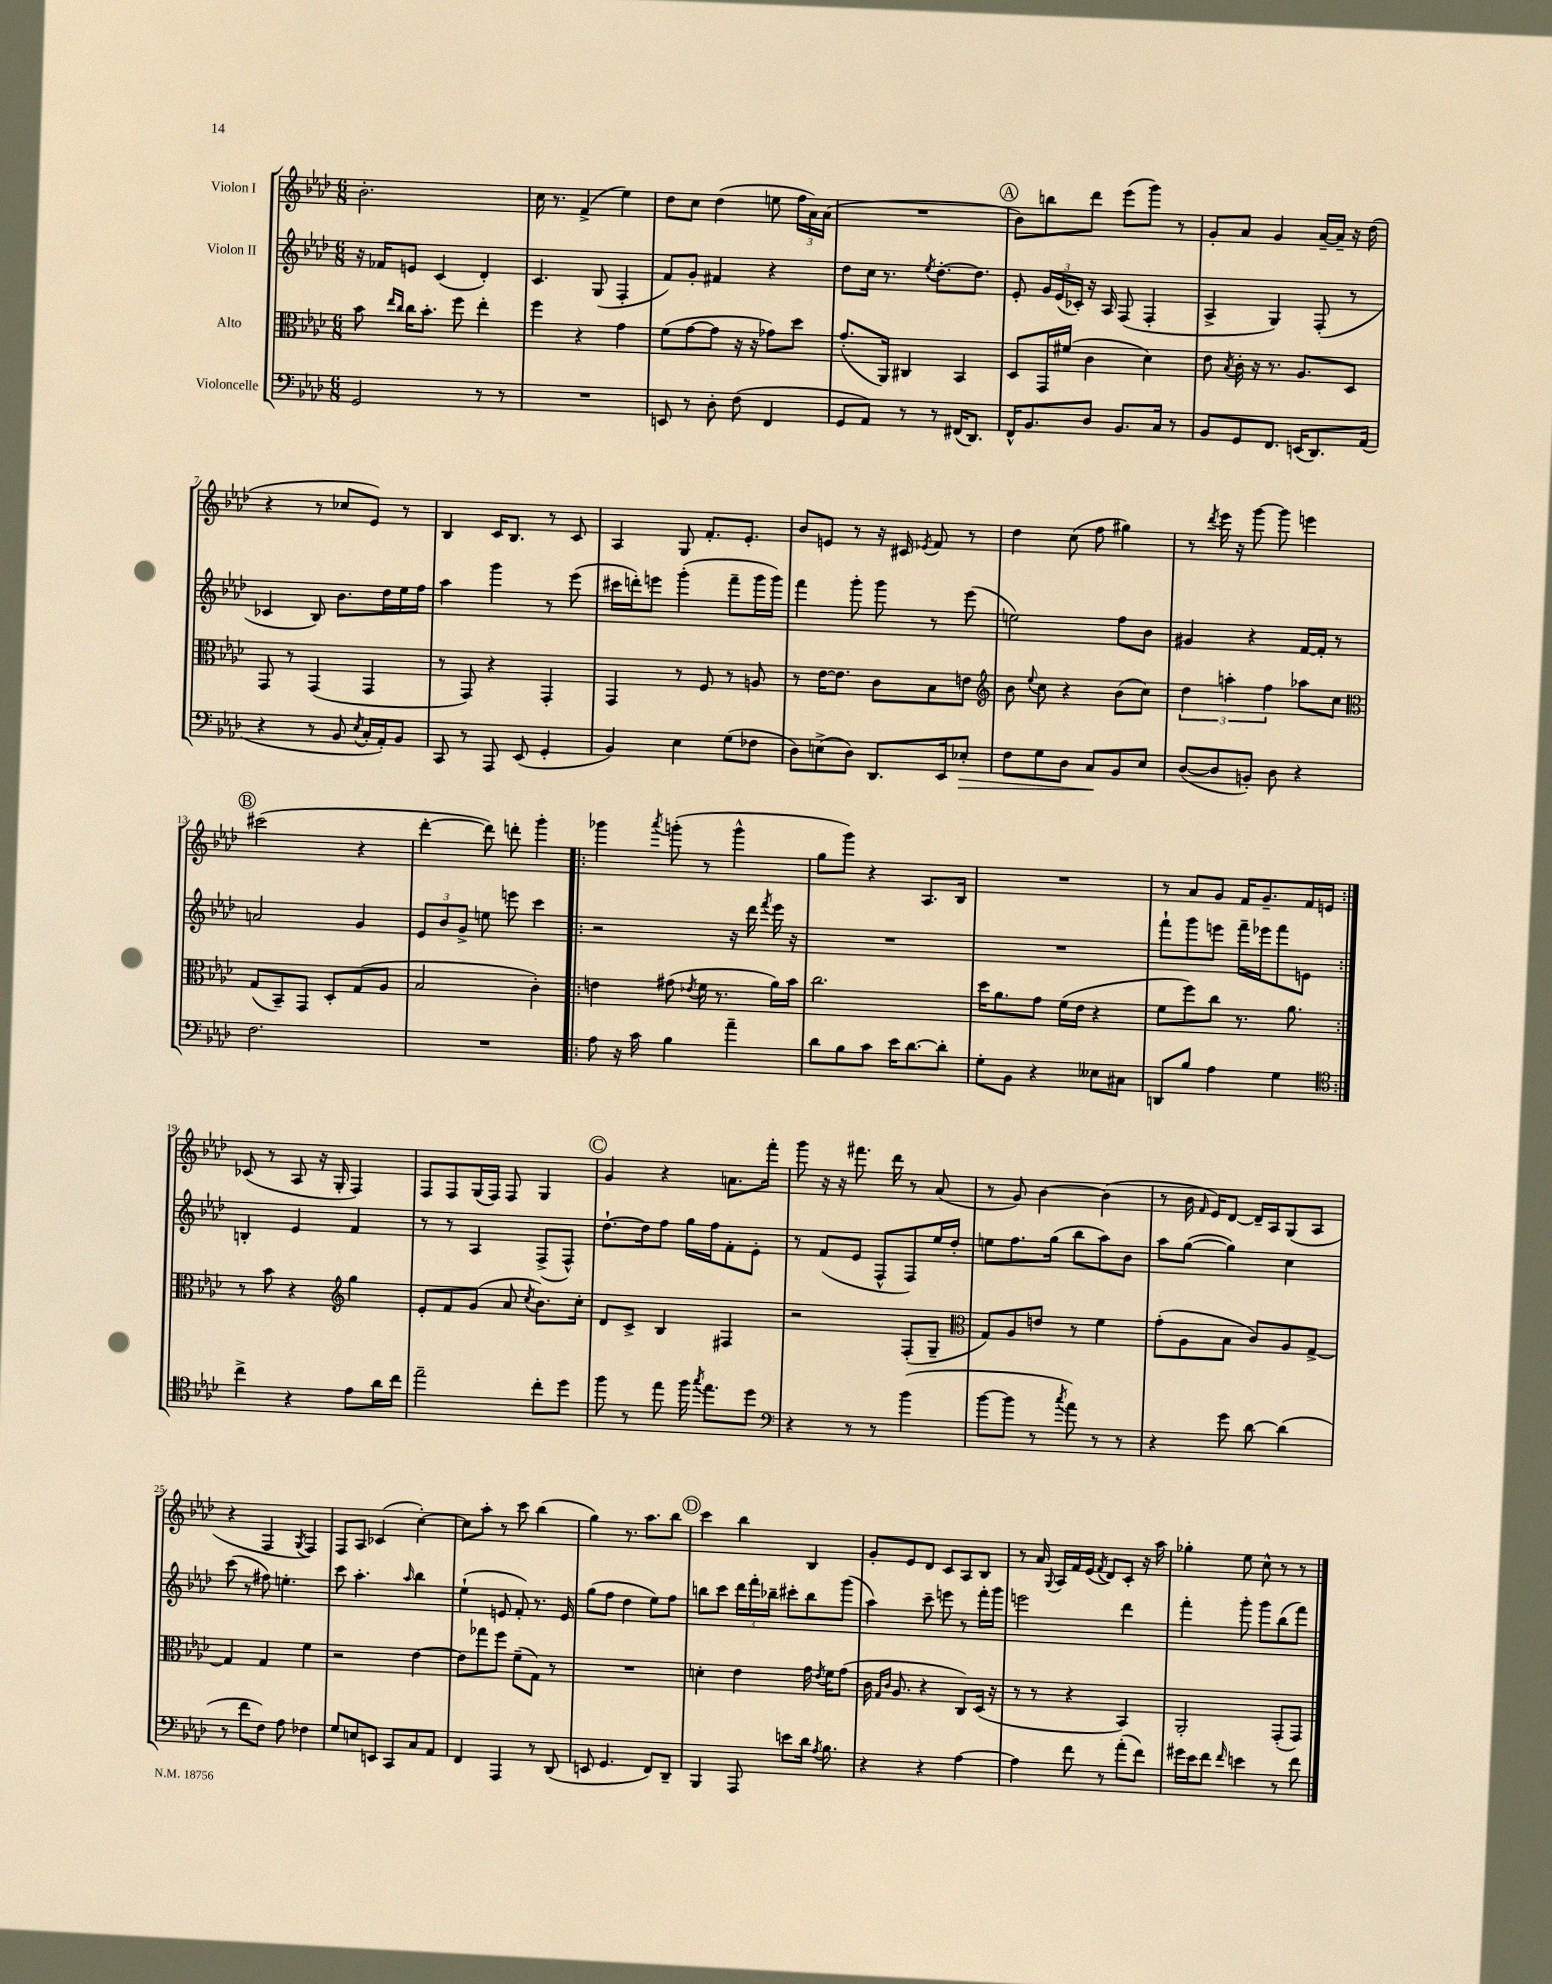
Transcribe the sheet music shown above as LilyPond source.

<<
\new StaffGroup <<
\new Staff = "s0" \with { instrumentName = "Violon I" } {
    \clef treble \key aes \major \numericTimeSignature \time 6/8
    \autoBeamOff bes'2.-. |
    c''16 r8. f'4->( ees''4) |
    des''8[ c''8] des''4( e''8 \tuplet 3/2 { f''16[ aes'16) aes'16]( } |
    R2. |
    \mark \markup { \circle "A" } bes'8[) b''8 des'''8] ees'''8[( g'''8]) r8 |
    g'8[-. aes'8] g'4 aes'16[~-- aes'16]-- r16 des''16( |
    r4 r8 ces''8[ ees'8]) r8 |
    bes4 c'16[ bes8.] r8 c'8 |
    aes4 g8 f'8.[-. ees'8.]-. |
    bes'8[ e'8] r8 r16 cis'16 \acciaccatura { ees'8 } f'8 r8 |
    des''4 c''8( f''8 gis''4) |
    r8 \acciaccatura { des'''8 } ees'''16 r16 g'''8~ g'''8 e'''4 |
    \mark \markup { \circle "B" } cis'''2( r4 |
    des'''4~-. des'''8) d'''8-. g'''4-. |
    \repeat volta 2 { ges'''4 \acciaccatura { aes'''8 } g'''8-.( r8 g'''4-^ |
    g''8[ g'''8]) r4 aes8.[ bes16] |
    R2. |
    r8 aes'8[ g'8] f'16[ g'8.-- f'16 e'16] | }
    ces'8( r8 aes8 r16 g16-. f4) |
    f8[ f8 g16( f16]) f8 g4 |
    \mark \markup { \circle "C" } g'4 r4 a'8.[ f'''16]-. |
    g'''8 r16 r16 fis'''8. des'''16 r8 aes'8( |
    r8 g'8) bes'4~ bes'4( |
    r8 bes'16 \grace { f'16 } ees'16[) des'8]~ des'16[-- aes16 g8( aes8] |
    r4 f4 \acciaccatura { g8 } f4) |
    f8[ aes8] ces'4( c''4~-.) |
    c''8[ aes''8]-. r8 c'''8 bes''4( |
    g''4) r8. aes''8.[ bes''8] |
    \mark \markup { \circle "D" } c'''4 bes''4 bes4 |
    g'8[-. ees'8 des'8] c'8[ aes8 bes8] |
    r8 aes'16 \appoggiatura { g8 } aes16[ f'16 ees'16]( \acciaccatura { f'8 } des'8[) c'8]-. r16 aes''16 |
    ges''4-. ees''8 c''8-^ r8 r8 \bar "|." |
}
\new Staff = "s1" \with { instrumentName = "Violon II" } {
    \clef treble \key aes \major \numericTimeSignature \time 6/8
    \autoBeamOff r16 fes'16[ e'8] c'4( des'4-.) |
    c'4. g8( f4-. |
    f'8[) g'8]-. fis'4 r4 |
    des''8[ c''16] r8. \acciaccatura { ees''8 } des''8.[~-. des''8.] |
    \mark \markup { \circle "A" } ees'8-. \tuplet 3/2 { g'16[ ees'16( ces'16]-.) } r16 aes16 f8( f4-. |
    aes4-> g4) f8-.( r8 |
    ces'4 bes8) bes'8.[ des''16 ees''16 f''16] |
    aes''4 g'''4 r8 ees'''8( |
    cis'''16[ d'''16-.) e'''8] g'''4-.( f'''8[-- g'''16 g'''16]) |
    f'''4 g'''8-. g'''8 r8 ees'''8( |
    e''2) f''8[ bes'8] |
    gis'4 r4 f'16[~ f'16]-. r8 |
    \mark \markup { \circle "B" } a'2 g'4 |
    \tuplet 3/2 { ees'8[ bes'8 g'8]-> } e''8 e'''8 c'''4 |
    \repeat volta 2 { r2 r16 des'''16 \acciaccatura { f'''8 } ees'''16 r16 |
    R2. |
    R2. |
    f'''8[-! g'''8 e'''8] f'''16[-- ees'''16 f'''8 e'8] | }
    b4-. ees'4 f'4 |
    r8 r8 aes4 f8[->( f8]-^) |
    \mark \markup { \circle "C" } des''8.[~-! des''16 f''8] g''16[ f''16 f'8-. ees'8]-. |
    r8 f'8[( ees'8] f8[-^ f8) ees''16 des''16]-. |
    e''8[ f''8. g''16]( bes''8[ aes''8) bes'8] |
    aes''8[ g''8]~( g''4) c''4 |
    c'''8( r8 fis''8) e''4.-. |
    c'''8 aes''4.-. \grace { aes''16 } bes''4 |
    ees''4-!( e'8 f'8-.) r8. e'16 |
    g''8[( f''8] des''4 ees''8[) f''8] |
    \mark \markup { \circle "D" } b''8[ c'''8] \tuplet 3/2 { des'''16[ f'''16-. bes''16]-- } cis'''8[-. bes''8 g'''8]( |
    aes''4) c'''8-- e'''8 r8 f'''16[-. g'''16] |
    e'''2 des'''4 |
    f'''4-. g'''8-. g'''8[ bes''8( f'''8]) \bar "|." |
}
\new Staff = "s2" \with { instrumentName = "Alto" } {
    \clef alto \key aes \major \numericTimeSignature \time 6/8
    \autoBeamOff bes'8 \grace { ees''16[ c''16] } c''16[ bes'8.]-. f''8 ees''4-. |
    f''4 r4 g'4 |
    f'8[( g'8~ g'8] r16 r16 ges'8[) des''8] |
    g'8.[-.( aes,16]) cis4 bes,4 |
    \mark \markup { \circle "A" } des8[ g,16 fis'16]( c'4 des'4) |
    ees'8 \acciaccatura { bes8 } c'16-. r16 r8. aes8.[ des8] |
    g,8 r8 g,4( g,4 |
    r8 g,8) r4 g,4-. |
    g,4 r8 f8 r8 a8 |
    r8 ees'16[~ ees'8.] c'8[ bes8 e'8] |
    \clef treble bes'8 \appoggiatura { ees''8 } c''8 r4 bes'8[( c''8]) |
    \tuplet 3/2 { des''4 a''4-. f''4 } aes''8[ c''8] |
    \mark \markup { \circle "B" } \clef alto g8[( bes,8--) g,8] des8[-. g8( aes8] |
    bes2 c'4-.) |
    \repeat volta 2 { e'4 gis'8( \acciaccatura { ees'8 } f'16 r8. aes'16[) bes'16] |
    c''2. |
    des''16[ aes'8. g'8] f'16[( ees'16] r4 |
    f'8[ f''8) c''8] r8. aes'8. | }
    r8 bes'8 r4 \clef treble g''4 |
    ees'8[-. f'8 g'8]( aes'8 \acciaccatura { c''8 } bes'8.[) c''16]-. |
    \mark \markup { \circle "C" } des'8[ c'8]-> bes4 fis4 |
    r2 f8[-.( g8]-- |
    \clef alto g8[) aes8 e'8] r8 f'4 |
    g'8[-.( aes8 bes8] c'8[) aes8 g8]~-> |
    g4 g4 f'4 |
    r2 ees'4~ |
    ees'8[ ges''8 f''8] f'8[--( g8]) r8 |
    R2. |
    \mark \markup { \circle "D" } d'4-. ees'4 g'16 \acciaccatura { ees'8 } f'16[ g'8]( |
    c'16 \grace { g16[ c'16] } aes8. r4 c8[) des16]( r16 |
    r8 r8 r4 bes,4) |
    aes,2-. g,8[-.( g,8]) \bar "|." |
}
\new Staff = "s3" \with { instrumentName = "Violoncelle" } {
    \clef bass \key aes \major \numericTimeSignature \time 6/8
    \autoBeamOff g,2 r8 r8 |
    R2. |
    e,8 r8 des8-. f8( f,4 |
    g,8[ aes,8]) r8 r8 fis,16[( des,8.]) |
    \mark \markup { \circle "A" } f,16[-^ bes,8. des8] bes,8.[ c16] r8 |
    bes,8[ g,8 f,8.] e,16[( des,8.) aes,16]( |
    r4 r8 bes,8 \acciaccatura { ees8 } c16[-. aes,16-.) bes,8] |
    c,8 r8 aes,,8 ees,8( g,4-. |
    bes,4) ees4 g8[( fes8] |
    des8[) e8->( des8]) des,8.[ ees,16 ees8]-.\> |
    f8[ g8 des8] c8[\! bes,8 ees8] |
    des8[~( des8 b,8]-.) des8 r4 |
    \mark \markup { \circle "B" } f2. |
    R2. |
    \repeat volta 2 { aes8 r16 c'16 bes4 aes'4-- |
    des'8[ bes8 c'8] ees'16[ des'8.~ des'8]-. |
    g8[-. bes,8] r4 eeses8[ cis8] |
    d,8[ bes8] aes4 g4 | }
    \clef tenor c''4-> r4 ees'8[ aes'16 c''16] |
    ees''2-- c''8[-. des''8] |
    \mark \markup { \circle "C" } f''8 r8 ees''8 f''16 \acciaccatura { g''8 } ees''8.[ des''8] |
    \clef bass r4 r8 r8 bes'4( |
    bes'8[~ bes'8] r8 \acciaccatura { c''8 } aes'8) r8 r8 |
    r4 g'8 des'8~ des'4( |
    r8 f'8[ f8]) aes8 fes4 |
    g8[ e8 e,8] c,8[ c8 aes,8] |
    f,4 aes,,4 r8 des,8( |
    e,8 g,4. f,8[) des,8]-- |
    \mark \markup { \circle "D" } bes,,4 aes,,8 e'8[ des'16] \acciaccatura { aes8 } bes8. |
    r4 r4 aes4~ |
    aes4 f'8 r8 aes'8[-.( f'8]) |
    gis'16[ ees'16 f'8] \grace { f'16 } e'4 r8 f'8 \bar "|." |
}
>>
>>
